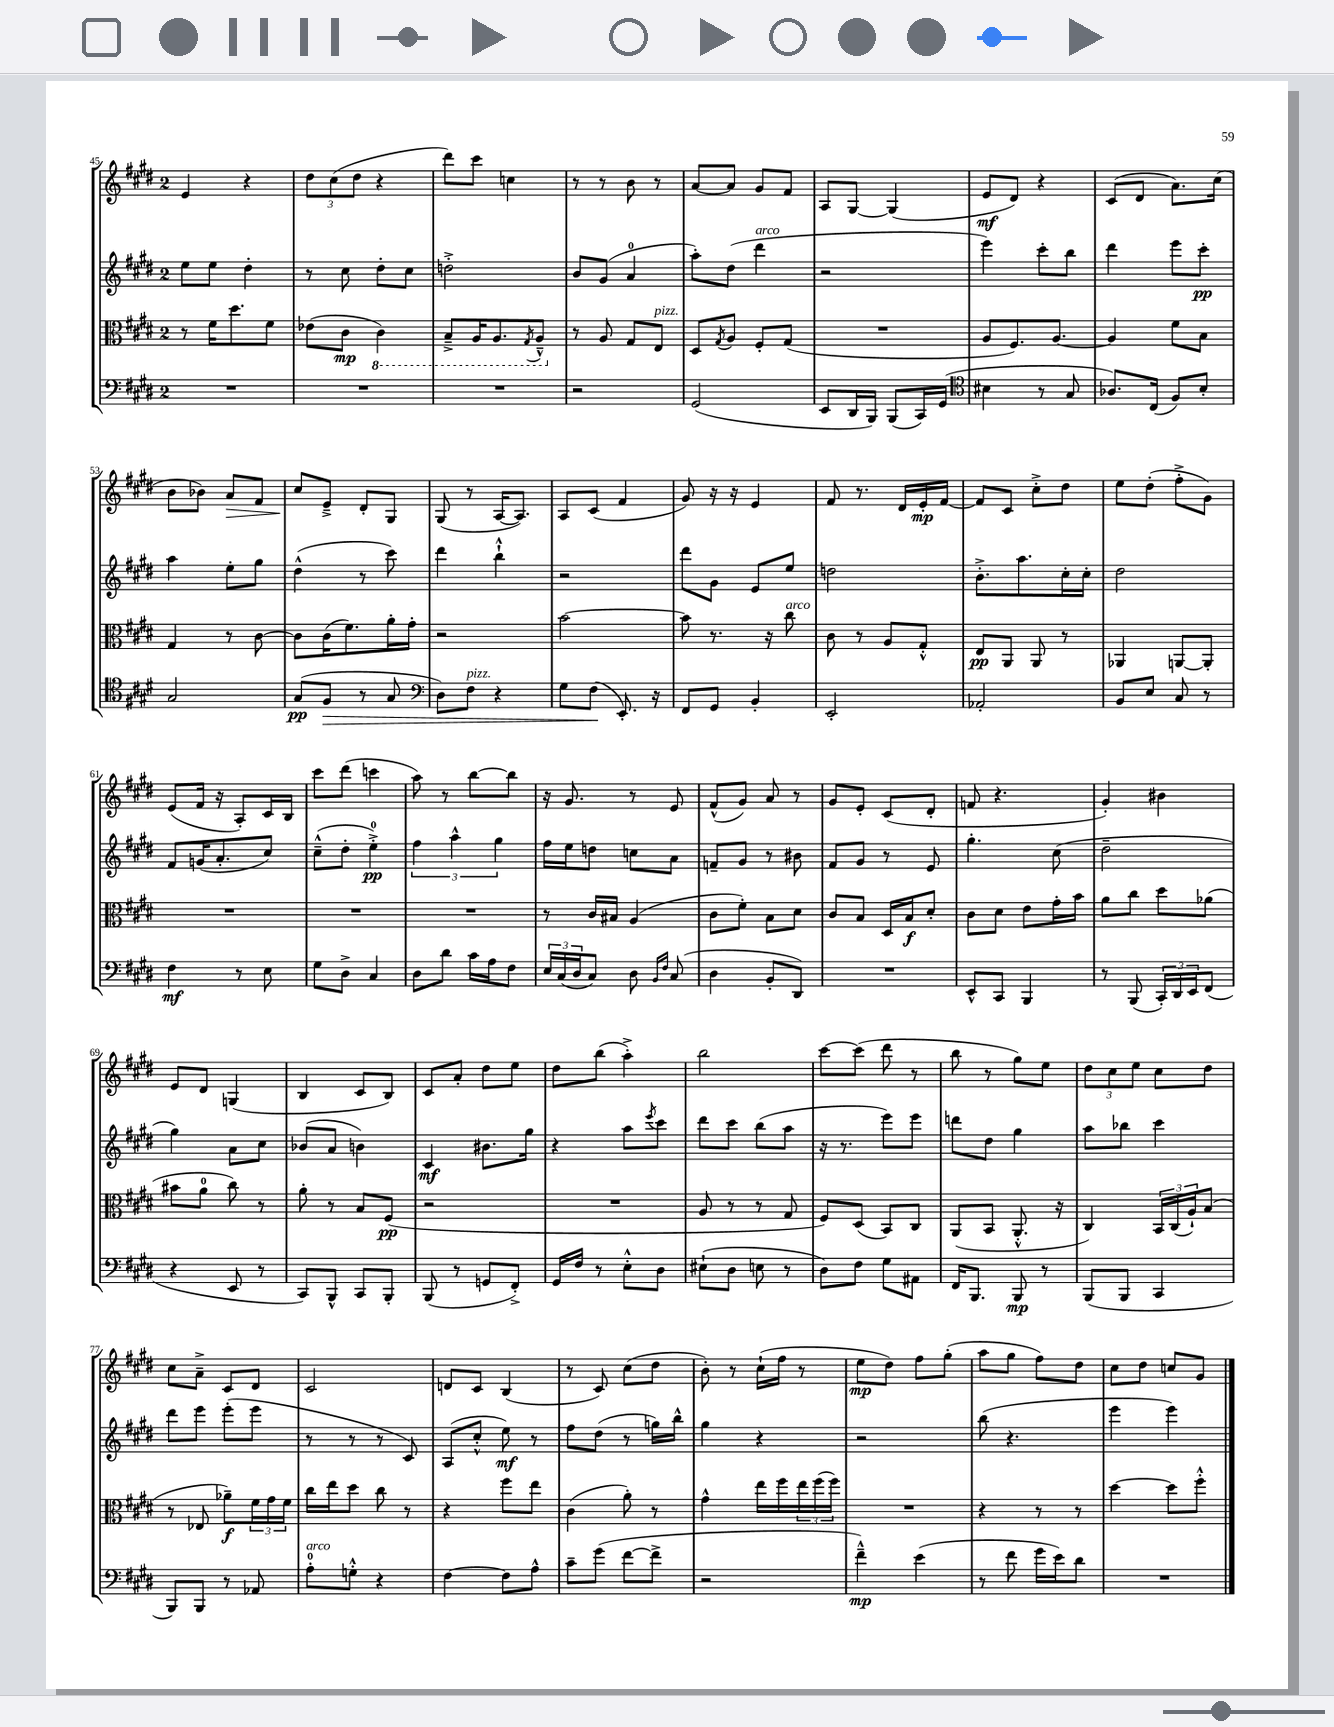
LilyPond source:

<<
\new StaffGroup <<
\new Staff = "s0" {
    \clef treble \key e \major \once \override Staff.TimeSignature.style = #'single-digit \time 2/4
    e'4 r4 |
    \tuplet 3/2 { dis''8 cis''8( dis''8 } r4 |
    dis'''8) cis'''8 c''4 |
    r8 r8 b'8 r8 |
    a'8~ a'8 gis'8 fis'8 |
    a8 gis8~ gis4( |
    e'8\mf dis'8) r4 |
    cis'8( dis'8 a'8.) cis''16( |
    b'8 bes'8) a'8\> fis'8 |
    cis''8\! e'8---> dis'8-. gis8 |
    gis8( r8 a16~ a8.) |
    a8 cis'8( fis'4 |
    gis'8) r16 r16 e'4 |
    fis'8 r8. dis'16 e'16-.\mp fis'16~ |
    fis'8 cis'8 cis''8-.-> dis''8 |
    e''8 dis''8-.( fis''8-.-> gis'8) |
    e'8( fis'16 r16 a8-.) cis'16 b16 |
    cis'''8 dis'''8( c'''4 |
    a''8) r8 b''8~ b''8 |
    r16 gis'8. r8 e'8 |
    fis'8-^( gis'8) a'8 r8 |
    gis'8 e'8-. cis'8( dis'8-. |
    f'8 r4. |
    gis'4-.) bis'4 |
    e'8 dis'8 g4( |
    b4 cis'8 b8) |
    cis'8 a'8-. dis''8 e''8 |
    dis''8 b''8( a''4-.->) |
    b''2 |
    cis'''8~ cis'''8( dis'''8 r8 |
    b''8 r8 gis''8) e''8 |
    \tuplet 3/2 { dis''8 cis''8 e''8 } cis''8 dis''8 |
    cis''8 a'8---> cis'8 dis'8 |
    cis'2 |
    d'8 cis'8 b4( |
    r8 cis'8) cis''8( dis''8 |
    b'8-.) r8 cis''16-!( fis''16 r8 |
    e''8\mp dis''8) fis''8 gis''8-.( |
    a''8 gis''8 fis''8) dis''8 |
    cis''8 dis''8 c''8 gis'8 \bar "|." |
}
\new Staff = "s1" {
    \clef treble \key e \major \once \override Staff.TimeSignature.style = #'single-digit \time 2/4
    e''8 e''8 dis''4-. |
    r8 cis''8 dis''8-. cis''8 |
    d''2-.-> |
    b'8 gis'8( a'4-0 |
    a''8-.) dis''8( dis'''4^\markup { \italic "arco" } |
    r2 |
    e'''4) cis'''8-. b''8 |
    dis'''4 e'''8 cis'''8-.\pp |
    a''4 e''8-. gis''8 |
    dis''4-^( r8 cis'''8) |
    dis'''4 b''4-!-^ |
    r2 |
    dis'''8 gis'8 e'8 e''8 |
    d''2 |
    b'8.-.-> a''8. cis''16-. cis''16-. |
    dis''2 |
    fis'8 g'16( a'8.-. cis''8) |
    cis''8---^( dis''8-. e''4-0-.->\pp) |
    \tuplet 3/2 { fis''4 a''4-^ gis''4 } |
    fis''16 e''16 d''8 c''8 a'8 |
    f'8-- gis'8 r8 bis'8 |
    fis'8 gis'8 r8 e'8 |
    gis''4.-. cis''8( |
    dis''2-- |
    gis''4) a'8 cis''8 |
    bes'8( a'8 b'4) |
    cis'4\mf bis'8. gis''16 |
    r4 a''8 \acciaccatura { e'''8 } cis'''8 |
    dis'''8 cis'''8 b''8( a''8 |
    r16 r8. e'''8) e'''8 |
    d'''8 dis''8 gis''4 |
    a''8 bes''8 cis'''4 |
    dis'''8 e'''8 e'''8-.( e'''8 |
    r8 r8 r8 cis'8) |
    a8( cis''8-.-^ e''8\mf) r8 |
    fis''8 dis''8( r8 g''16) b''16-^ |
    gis''4 r4 |
    r2 |
    b''8( r4. |
    e'''4 e'''4) \bar "|." |
}
\new Staff = "s2" {
    \clef alto \key e \major \once \override Staff.TimeSignature.style = #'single-digit \time 2/4
    r8 fis'16 dis''8. fis'8 |
    ees'8( cis'8\mp \ottava #-1 cis4) |
    b,8---> a,16 a,8. \acciaccatura { gis,8 } a,8---^ \ottava #0 |
    r8 a8 gis8 e8^\markup { \italic "pizz." } |
    dis8 \acciaccatura { gis8 } a8 fis8-. gis8( |
    R2 |
    a8 fis8.) a8.~ |
    a4 fis'8 b8 |
    gis4 r8 cis'8~ |
    cis'8 cis'16( fis'8.) a'16-. gis'16-. |
    r2 |
    b'2~ |
    b'8 r8. r16 cis''8^\markup { \italic "arco" } |
    cis'8 r8 a8 gis8-.-^ |
    e8\pp a,8 a,8 r8 |
    aes,4 a,8~ a,8-. |
    R2 |
    R2 |
    R2 |
    r8 cis'16 bis16 a4( |
    cis'8 fis'8-.) b8 dis'8 |
    cis'8 b8 dis16 b16\f dis'8-. |
    cis'8 dis'8 e'8 gis'16-. b'16 |
    a'8 cis''8 dis''8 aes'8( |
    bis'8 a'8-0 cis''8) r8 |
    a'8-. r8 b8 fis8\pp( |
    r2 |
    R2 |
    a8 r8 r8 gis8 |
    fis8) dis8( b,8) cis8 |
    a,8( b,8 a,8.-.-^ r16 |
    cis4) \tuplet 3/2 { b,16 cis16( a16-!) } b8( |
    r8 ees8 aes'8--\f) \tuplet 3/2 { fis'16 gis'16 fis'16 } |
    cis''16 e''16 dis''8 cis''8 r8 |
    r4 fis''8 e''8 |
    cis'4( a'8-.) r8 |
    gis'4-^ e''16 fis''16 \tuplet 3/2 { e''16 fis''16( fis''16) } |
    R2 |
    r4 r8 r8 |
    dis''4~ dis''8 fis''8-.-^ \bar "|." |
}
\new Staff = "s3" {
    \clef bass \key e \major \once \override Staff.TimeSignature.style = #'single-digit \time 2/4
    R2 |
    R2 |
    R2 |
    r2 |
    gis,2( |
    e,8 dis,16 b,,16) b,,8( cis,16) gis,16( |
    \clef tenor bis4 r8 gis8 |
    aes8.) cis16( fis8) b8-. |
    gis2 |
    gis8\pp( fis8\> r8 gis8 |
    \clef bass dis8) fis8^\markup { \italic "pizz." } r4 |
    gis8 fis8\!( e,8.-.) r16 |
    fis,8 gis,8 b,4-. |
    e,2-. |
    aes,2-. |
    b,8 e8 cis8 r8 |
    fis4\mf r8 e8 |
    gis8 dis8-> cis4 |
    dis8 dis'8 cis'16 a16 fis8 |
    \tuplet 3/2 { e16 cis16( dis16 } cis8) dis8 \grace { b,16 fis16 } cis8( |
    dis4 b,8-. dis,8) |
    R2 |
    e,8-^ cis,8 b,,4 |
    r8 b,,8( \tuplet 3/2 { cis,16-.) dis,16 e,16 } fis,8( |
    r4 e,8 r8 |
    cis,8) b,,8-^ cis,8 b,,8-. |
    b,,8( r8 g,8 fis,8-.->) |
    gis,16 fis16 r8 e8-.-^ dis8 |
    eis8-!( dis8 e8 r8 |
    dis8) fis8 gis8 ais,8 |
    fis,16 b,,8. b,,8\mp r8 |
    b,,8( b,,8 cis,4 |
    b,,8) b,,8 r8 aes,8 |
    a8-0-.^\markup { \italic "arco" } g8-.-^ r4 |
    fis4~ fis8 a8-^ |
    cis'8-- gis'8( fis'8~ fis'8-> |
    r2 |
    fis'4---^\mp) e'4( |
    r8 fis'8 gis'16 e'16) dis'8 |
    R2 \bar "|." |
}
>>
>>
\layout { \context { \Score currentBarNumber = #45 } }
